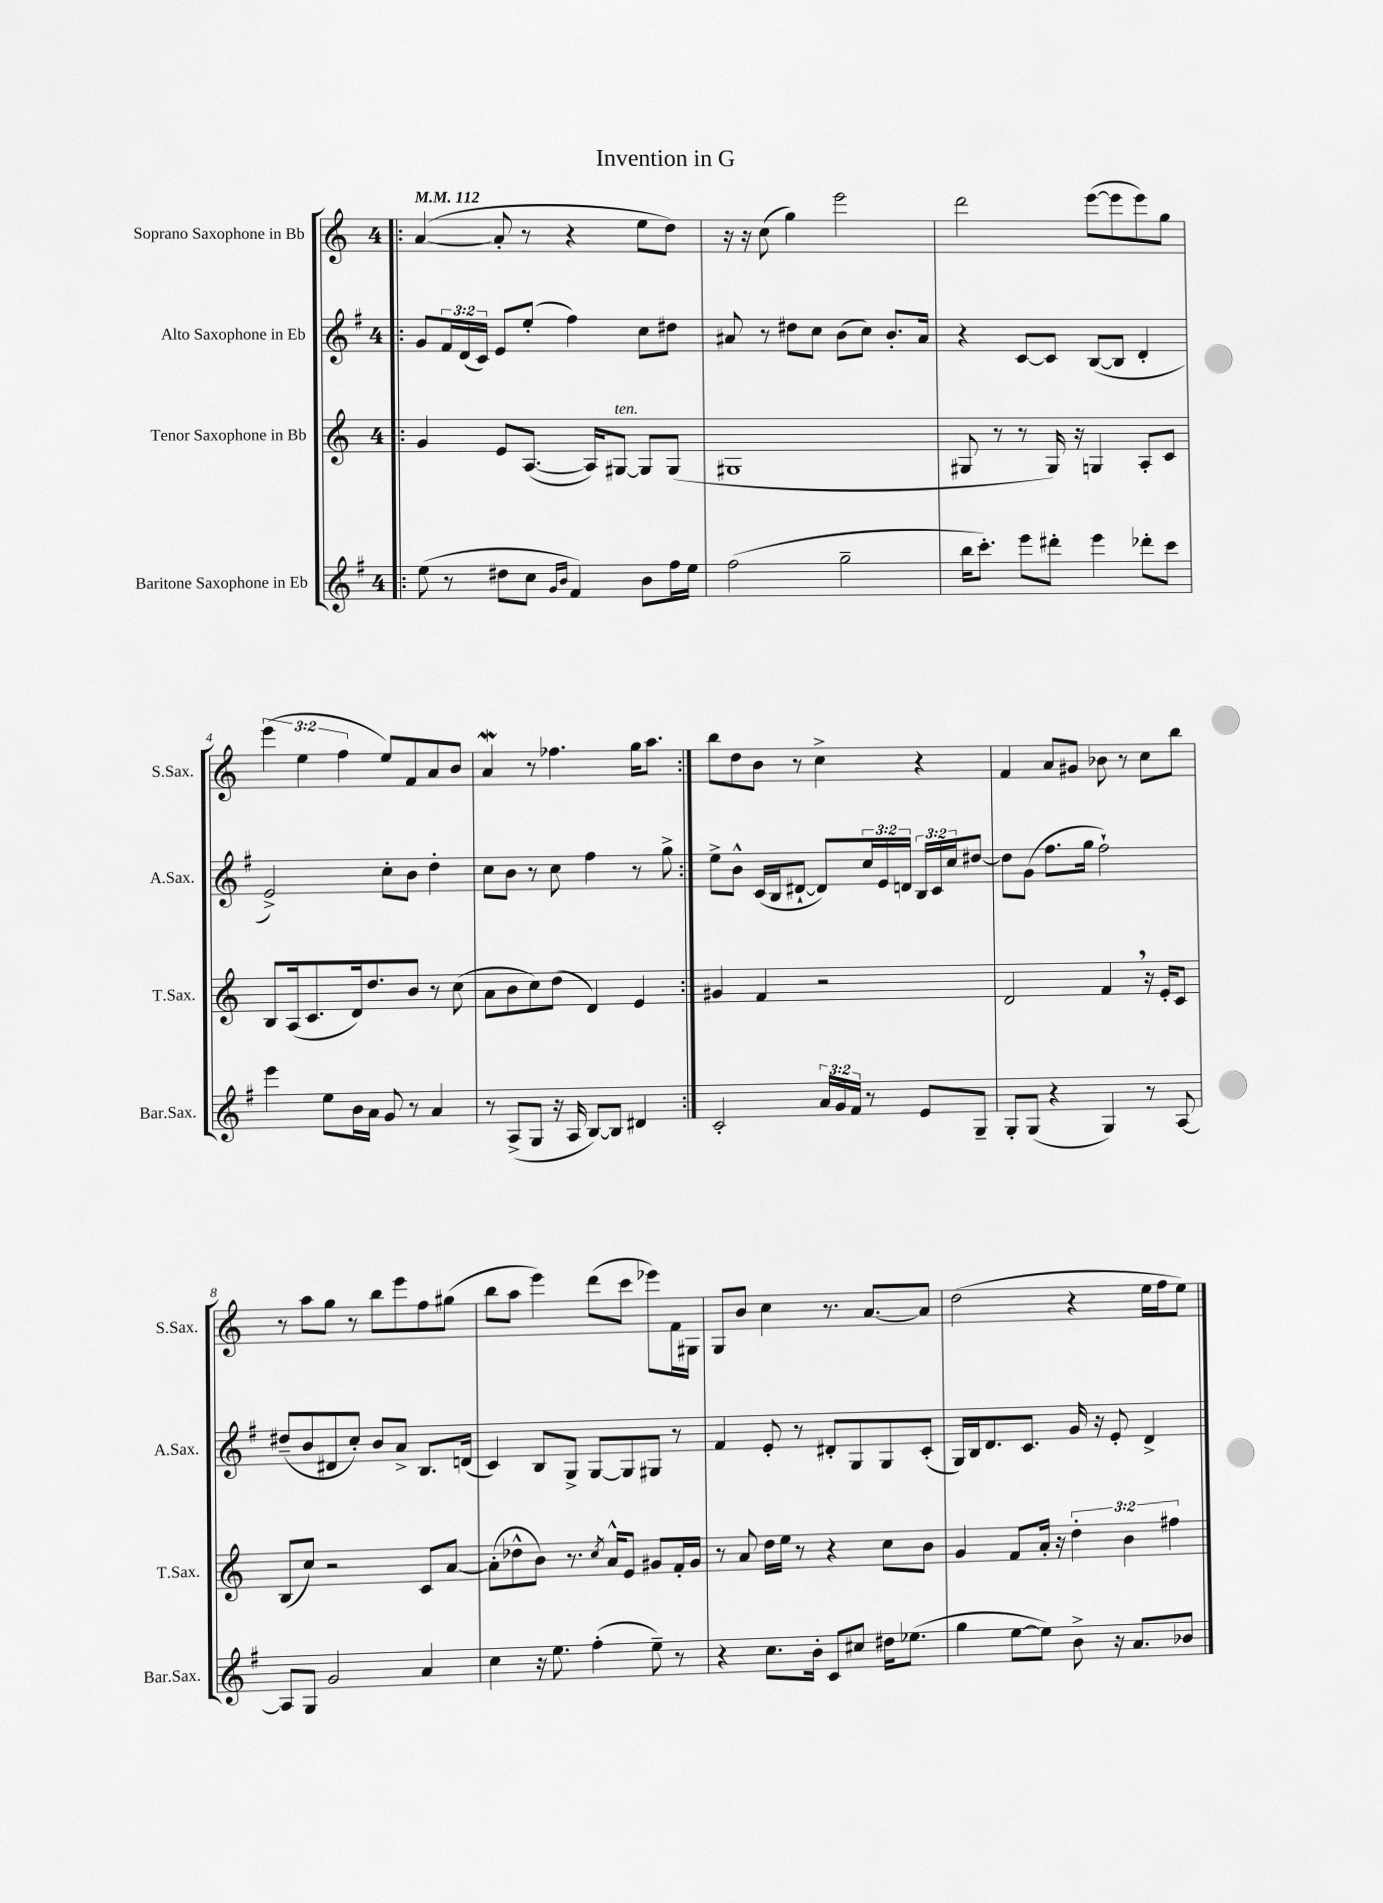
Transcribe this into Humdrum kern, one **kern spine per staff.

**kern	**kern	**kern	**kern
*staff4	*staff3	*staff2	*staff1
*clefG2	*clefG2	*clefG2	*clefG2
*k[f#]	*k[]	*k[f#]	*k[]
*M4/4	*M4/4	*M4/4	*M4/4
*MM112	*MM112	*MM112	*MM112
=!|:	=!|:	=!|:	=!|:
(8ee	4g	8g	([4a
8r	.	24f#	.
.	.	(24d	.
.	.	24c)	.
8dd#	8e	8e	8a']
8cc	([8.A	(8ee'	8r
16qqg	.	.	.
16qqb	.	.	.
4f#)	.	4ff#)	4r
.	16A])	.	.
.	[8G#	.	.
8b	8G#]	8cc	8ee
16ff#	(8G#	8dd#	8dd)
16ee	.	.	.
=	=	=	=
(2ff#	1G#	8a#	16r
.	.	.	16r
.	.	8r	(8cc
.	.	8dd#	4gg)
.	.	8cc	.
2gg~	.	(8b	2eee
.	.	8cc)	.
.	.	8.b'	.
.	.	16a#	.
=	=	=	=
16bb	8G#	4r	2ddd
8.ccc')	.	.	.
.	8r	.	.
8eee	8r	[8c	.
8ddd#'	16G#)	8c]	.
.	16r	.	.
4eee	4G	([8B	([8eee
.	.	8B]	8eee]
8ddd-'	8A'	4d'	8eee)
8ccc	8c	.	8gg
=	=	=	=
4eee	8B	2e^)	(6eee
.	(16A	.	.
.	.	.	6ee
.	8.c	.	.
8ee	.	.	.
.	.	.	6ff
16b	16d)	.	.
16a	8.dd	.	.
8g	.	8cc'	8ee)
8r	8b	8b	8f
4a	8r	4dd'	8a
.	(8cc	.	8b
=	=	=	=
8r	8a	8cc	4a
(8A^	8b	8b	.
8G	8cc)	8r	8r
16r	(8dd	8cc	4.ff-
16A	.	.	.
[8B)	4d)	4ff#	.
8B]	.	.	.
4d#	4e	8r	16gg
.	.	.	8.aa
.	.	8gg^	.
=:|!	=:|!	=:|!	=:|!
2c'	4g#	8ee^	8bb
.	.	8b^^	8dd
.	4f	(16c	8b
.	.	16B	.
.	.	[8d#`	8r
24a	2r	8d#])	4cc^
24g	.	.	.
24f#	.	.	.
8r	.	24cc	.
.	.	24e	.
.	.	24d	.
8e	.	24B	4r
.	.	24c	.
.	.	24cc	.
8G~	.	[8dd#	.
=	=	=	=
8G'	2d	8dd#]	4f
(8G	.	(8g	.
4r	.	8.ff#	8a
.	.	.	8g#
.	.	16gg	.
4G)	4f	2ff#`)	8b-
.	.	.	8r
8r	16r	.	8cc
.	16e'	.	.
[8A	8c	.	8bb
=	=	=	=
8A]	(8B	(8dd#~	8r
8G	8cc)	8b	8aa
2g	2r	8d#	8gg
.	.	8cc')	8r
.	.	8b	8bb
.	.	8a^	8eee
4a	8c	8.B	8ff
.	[8a	.	(8gg#
.	.	(16d	.
=	=	=	=
4cc	(8a']	4c)	8bb
.	8dd-^^	.	8aa
16r	8b)	8B	4eee)
8.ee	.	.	.
.	8.r	8G^	.
(4ff#'	.	[8G	(8ddd
.	8qcc	.	.
.	16a^^	.	.
.	8e	8G]	8ccc
8ee~)	8g#	8G#	8eee-)
8r	16f'	8r	16f
.	16g#	.	16G#
=	=	=	=
4r	8r	4f#	8G
.	8a	.	8b
8.cc	16dd	8e'	4cc
.	16ee	.	.
.	8r	8r	.
16b'	.	.	.
8c	4r	8d#'	8.r
8cc#	.	8G	.
.	.	.	[8.a
16dd#	8cc	8G	.
(8.ee-	.	.	.
.	8b	(8c'	8a]
=	=	=	=
4gg	4g	16G)	(2dd
.	.	16B	.
.	.	8.d	.
[8ee	8f	.	.
.	.	8.c	.
8ee])	16a'	.	.
.	16r	.	.
8b^	6dd'	16g	4r
.	.	16r	.
16r	.	8e'	.
.	6b	.	.
8.a	.	.	.
.	.	4d^	16ee
.	.	.	16ff
.	6ff#	.	.
8b-	.	.	8ee)
==	==	==	==
*-	*-	*-	*-
